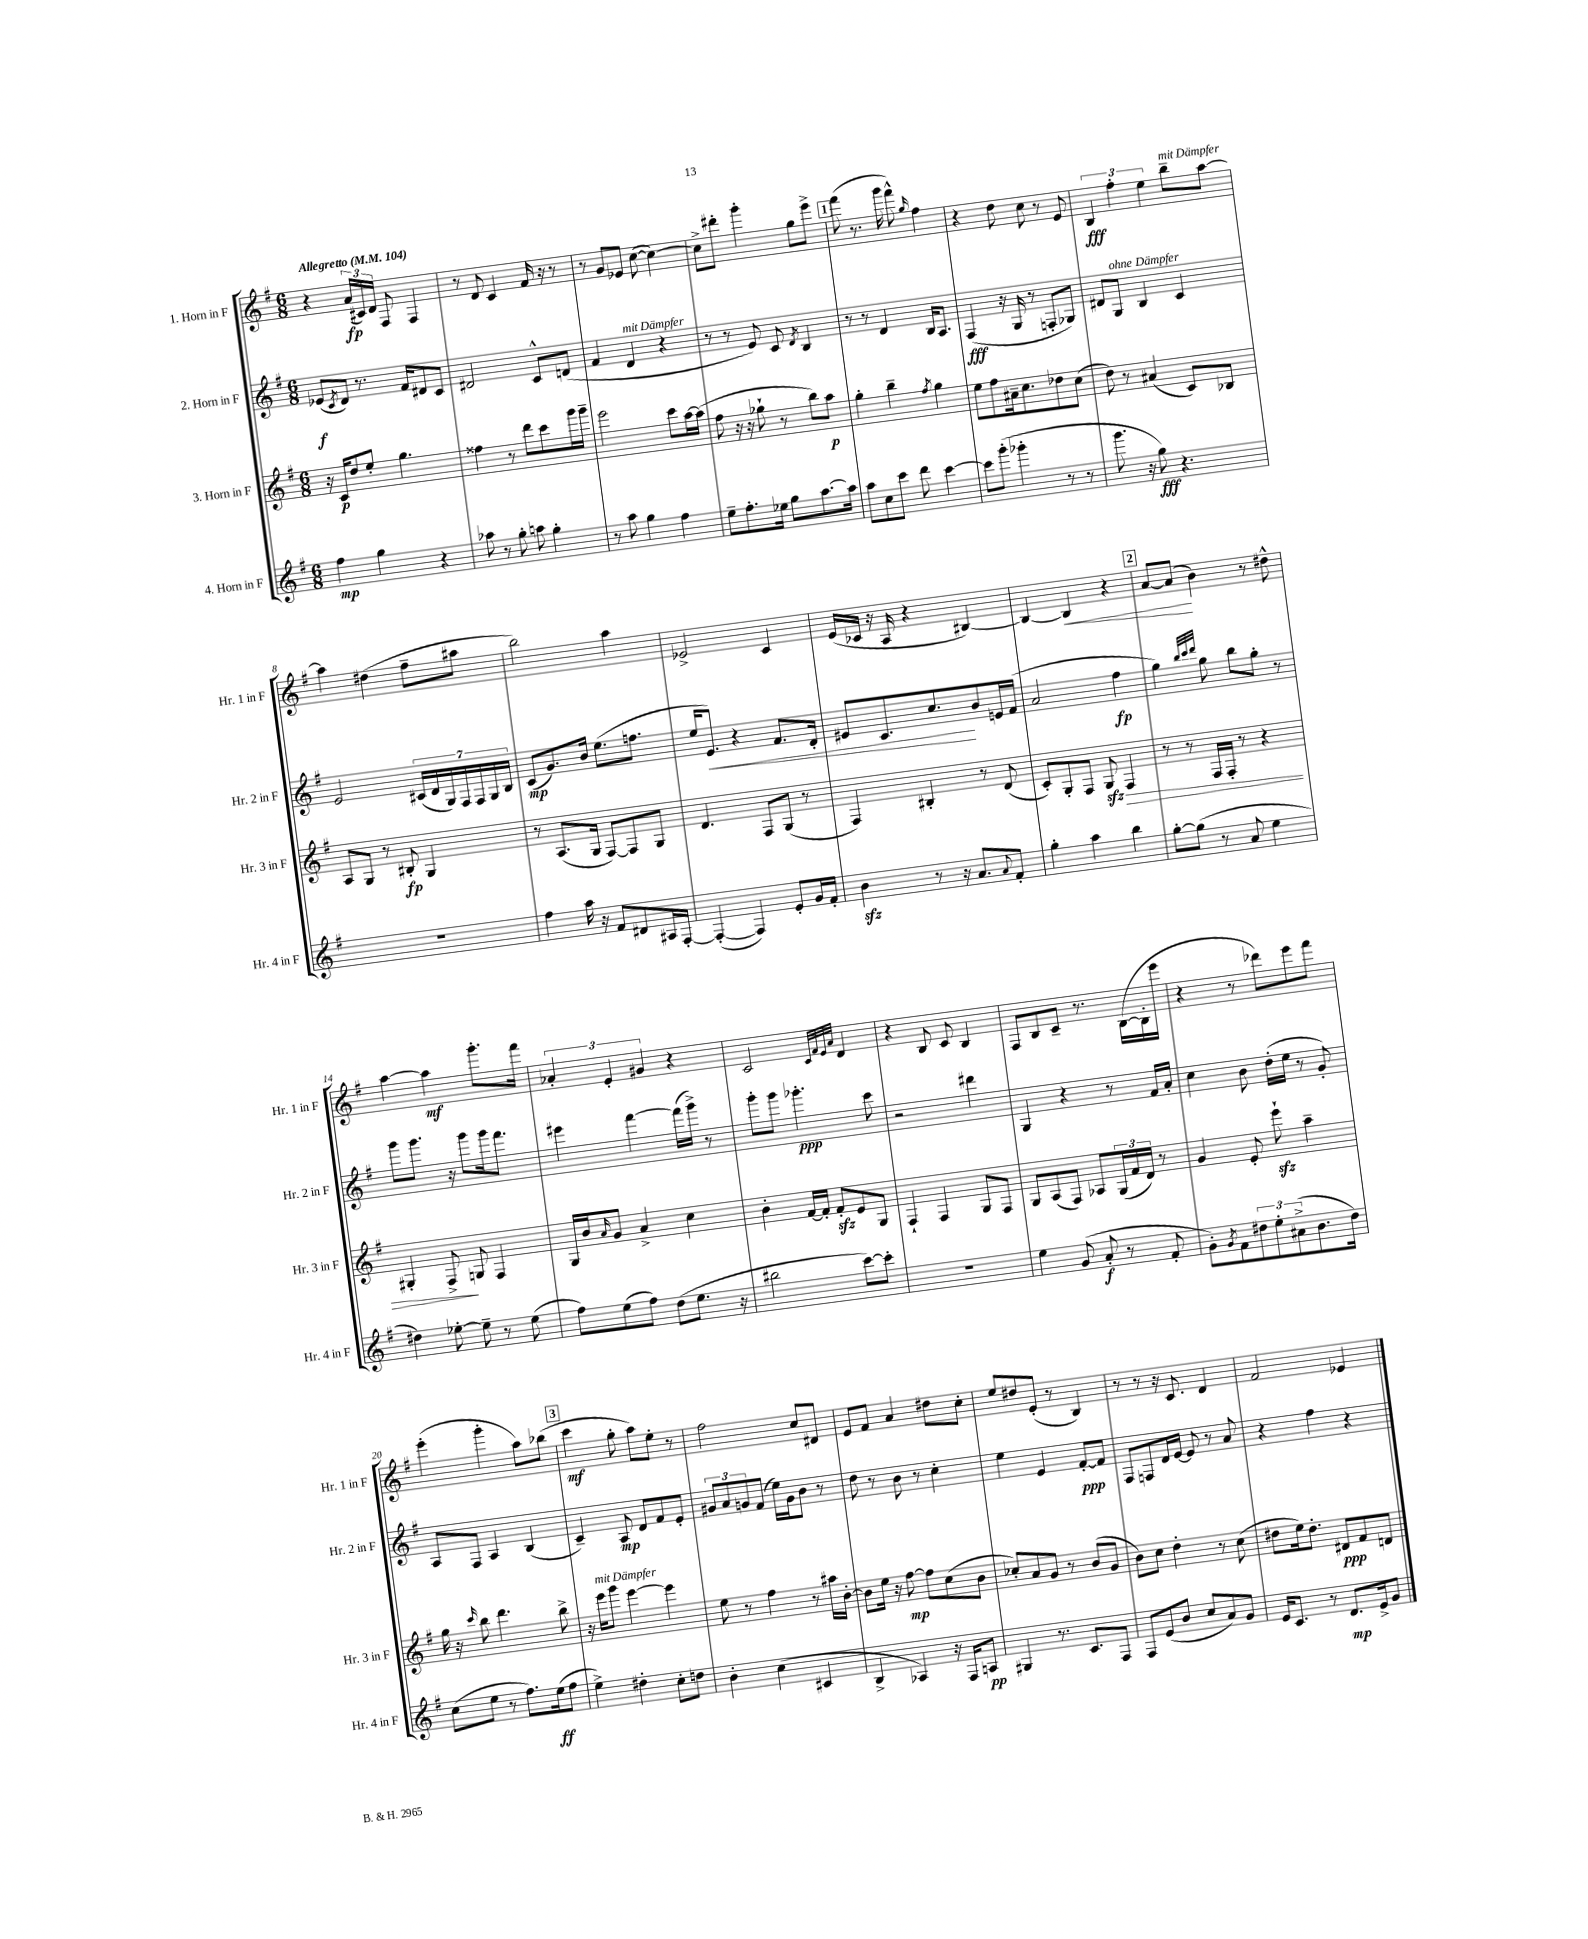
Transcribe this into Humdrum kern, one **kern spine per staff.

**kern	**dynam	**kern	**dynam	**kern	**dynam	**kern	**dynam
*part4	*part4	*part3	*part3	*part2	*part2	*part1	*part1
*staff4	*staff4	*staff3	*staff3	*staff2	*staff2	*staff1	*staff1
*I"4. Horn in F	*	*I"3. Horn in F	*	*I"2. Horn in F	*	*I"1. Horn in F	*
*I'Hr. 4 in F	*	*I'Hr. 3 in F	*	*I'Hr. 2 in F	*	*I'Hr. 1 in F	*
*clefG2	*	*clefG2	*	*clefG2	*	*clefG2	*
*k[f#]	*	*k[f#]	*	*k[f#]	*	*k[f#]	*
*M6/8	*	*M6/8	*	*M6/8	*	*M6/8	*
*MM104	*	*MM104	*	*MM104	*	*MM104	*
=1	=1	=1	=1	=1	=1	=1	=1
!	!	!	!	!	!	!LO:TX:a:B:t=Allegretto	!
4ff#\	mp	16r	.	(8e-X/L	f	4r	.
.	.	16c/KL	p	.	.	.	.
.	.	.	.	8qc/	.	.	.
.	.	8dd/	.	8d/J)	.	.	.
4gg\	.	8ee'/J	.	8.r	.	(24a/LL	fp
.	.	.	.	.	.	24c#X/)	.
.	.	.	.	.	.	24d/JJ	.
.	.	4.gg\	.	.	.	8F#/	.
.	.	.	.	16f#/KL	.	.	.
4r	.	.	.	8d#X/	.	4F#/	.
.	.	.	.	8c/J	.	.	.
=2	=2	=2	=2	=2	=2	=2	=2
8aa-X\	.	4ff##X\	.	2d#X/	.	8r	.
8r	.	.	.	.	.	8d/	.
8gg'\	.	8r	.	.	.	4c/	.
8aan\	.	8ddd\L	.	.	.	.	.
4gg'\	.	8ccc\	.	8c^^/L	.	16f#/	.
.	.	.	.	.	.	16r	.
.	.	16ggg\L	.	(8dn/J	.	8r	.
.	.	16ggg~\JJ	.	.	.	.	.
=3	=3	=3	=3	=3	=3	=3	=3
8r	.	2eee\	.	4f#/	.	8r	.
8aa\	.	.	.	.	.	8g/L	.
!	!	!	!	!LO:TX:a:i:t=mit Dämpfer	!	!	!
4gg\	.	.	.	4d/	.	8e-X/J	.
.	.	.	.	.	.	([8cc\	.
4ff#\	.	8ccc\L	.	4r	.	4cc\_)	.
.	.	[16aa\L	.	.	.	.	.
.	.	(16aa\JJ]	.	.	.	.	.
=4	=4	=4	=4	=4	=4	=4	=4
8ee~\L	.	8ff#\	.	8r	.	8cc^\L]	.
8.ff#'\	.	16r	.	8r	.	8ddd#X'\J	.
.	.	16r	.	.	.	.	.
.	.	8gg-X`\	.	8e/)	.	4ggg'\	.
16ee-X\Jk	.	.	.	.	.	.	.
8gg\L	.	8r	.	8c/	.	.	.
.	.	.	.	8qd/	.	.	.
[8.aa\	.	8bb\L)	.	4B/	.	8gg\L	.
.	.	8aa\J	p	.	.	8eee^\J	.
16aa\Jk]	.	.	.	.	.	.	.
!!LO:REH:place=s1:t=1
=5	=5	=5	=5	=5	=5	=5	=5
8aa\L	.	4gg'\	.	8r	.	(8fff#\	.
8cc\	.	.	.	8r	.	8.r	.
8ccc\J	.	4bb~\	.	4d/	.	.	.
.	.	.	.	.	.	16ggg\	.
8ddd\	.	.	.	.	.	8fff#^^\)	.
.	.	8qff#/	.	.	.	16qqgg/	.
[4ccc\	.	4gg\	.	16B/KL	.	4ff#\	.
.	.	.	.	8.A/J	.	.	.
=6	=6	=6	=6	=6	=6	=6	=6
8ccc\L]	.	8ee\L	.	(4F#/	fff	4r	.
(8ggg'\J	.	8ff#\	.	.	.	.	.
4ggg-X'\	.	16a#X~\k	.	16r	.	8dd\	.
.	.	8.cc\	.	16G/	.	.	.
.	.	.	.	8r	.	8cc\	.
8r	.	8dd-X\	.	8Fn'/L	.	8r	.
8r	.	(8cc\J	.	8G-X/J)	.	8e/	.
=7	=7	=7	=7	=7	=7	=7	=7
8.ggg\	.	8dd\)	.	8d#X/L	.	6B/	fff
!	!	!	!	!LO:TX:a:i:t=ohne Dämpfer	!	!	!
.	.	8r	.	8G/J	.	.	.
.	.	.	.	.	.	6ff#'\	.
16r	.	.	.	.	.	.	.
8gg\)	fff	(4a#X/	.	4B/	.	.	.
.	.	.	.	.	.	6ee\	.
4.r	.	.	.	.	.	.	.
!	!	!	!	!	!	!LO:TX:a:i:t=mit Dämpfer	!
.	.	8c/L)	.	4c/	.	8bb~\L	.
.	.	8B-X/J	.	.	.	[8aa\J	.
!!LO:LB:g=z
=8	=8	=8	=8	=8	=8	=8	=8
2.r	.	8A/L	.	2e/	.	4aa\]	.
.	.	8G/J	.	.	.	.	.
.	.	8r	.	.	.	(4dd#X\	.
.	.	8B#X'/	fp	.	.	.	.
.	.	4G/	.	(28c#X/LL	.	8ff#~\L	.
.	.	.	.	28d/	.	.	.
.	.	.	.	28G/)	.	.	.
.	.	.	.	28F#/	.	.	.
.	.	.	.	.	.	8aa#X\J	.
.	.	.	.	28F#/	.	.	.
.	.	.	.	28G/	.	.	.
.	.	.	.	28B/JJ	.	.	.
=9	=9	=9	=9	=9	=9	=9	=9
4ff#\	.	8r	.	(8c/L	mp	2bb\)	.
.	.	(8.A/L	.	8.g/)	.	.	.
16aa\	.	.	.	.	.	.	.
16r	.	16G/Jk	.	16b/Jk	.	.	.
8f#/L	.	[8F#/L)	.	(8.ee\L	.	.	.
8d#X/	.	8F#/]	.	.	.	4aa\	.
.	.	.	.	8.ffn\J	.	.	.
16A#X/L	.	8G/J	.	.	.	.	.
[16F#'/JJ	.	.	.	.	.	.	.
=10	=10	=10	=10	=10	=10	=10	=10
(4F#'/_	.	4.d/	.	16ee/KL	.	2e-X^/	.
!	!	!	!	!	!LO:HP:b	!	!
.	.	.	.	8.e/J)	<	.	.
4F#/])	.	.	.	4r	.	.	.
.	.	8F#/L	.	.	.	.	.
8e'/L	.	(8G/J	.	8.f#/L	.	4c/	.
16g/L	.	8r	.	.	.	.	.
16f#'/JJ	.	.	.	16d'/Jk	.	.	.
=11	=11	=11	=11	=11	=11	=11	=11
4bzz\	.	4F#/)	.	8e#X/L	.	(16e/LL	.
.	.	.	.	.	.	16c-X/JJ	.
.	.	.	.	8.c/	.	16r	.
.	.	.	.	.	.	16A/	.
8r	.	4B#X'/	.	.	.	4r	.
.	.	.	.	8.cc/	.	.	.
16r	.	.	.	.	.	.	.
8.a/L	.	.	.	.	.	.	.
.	.	8r	.	8b/	[	[4B#X/)	.
8qqa/	.	.	.	.	.	.	.
8f#'/J	.	(8d/	.	16en/L	.	.	.
.	.	.	.	(16f#/JJ	.	.	.
=12	=12	=12	=12	=12	=12	=12	=12
4gg'\	.	8c'/L)	.	2a/	.	4B#/_	.
.	.	8G'/	.	.	.	.	.
!	!	!	!	!	!	!	!LO:HP:b
4aa\	.	8F#/J	.	.	.	4B#/]	<
!	!	!	!LO:HP:b	!	!	!	!
.	.	8Gzz/	>	.	.	.	.
4bb\	.	4F#/	.	4ff#\	fp	4r	.
!!LO:REH:place=s1:t=2
=13	=13	=13	=13	=13	=13	=13	=13
[8gg'\L	.	8r	.	4gg\)	.	[8a/L	.
(8gg\J]	.	8r	.	.	.	(8a/J]	.
.	.	.	.	32qqbb/LLL	.	.	.
.	.	.	.	32qqccc/	.	.	.
.	.	.	.	32qqddd/JJJ	.	.	.
8r	.	16F#/LL	.	8gg\	.	4b\)	[
.	.	16F#'/JJ	.	.	.	.	.
8a/	.	8r	.	8bb\L	.	.	.
4ee\	.	4r	.	8gg'\J	.	8r	.
.	.	.	.	8r	.	8dd#X^^\	.
!!LO:LB:g=z
=14	=14	=14	=14	=14	=14	=14	=14
4dd#X\)	.	4G#X'/	.	8ggg\L	.	[4aa\	.
.	.	.	.	8.ggg\J	.	.	.
[8ee-X'\	.	8F#^/	.	.	.	4aa\]	mf
.	.	.	.	16r	.	.	.
8ee-~\]	.	8Gn/	]	8ggg\L	.	.	.
8r	.	4F#/	.	16ggg\k	.	8.ggg'\L	.
.	.	.	.	8.fff#\J	.	.	.
(8ee-\	.	.	.	.	.	.	.
.	.	.	.	.	.	16fff#\Jk	.
=15	=15	=15	=15	=15	=15	=15	=15
8ff#\L)	.	16G/LL	.	4eee#X\	.	6a-X'/	.
.	.	16b/J	.	.	.	.	.
.	.	16qqa/	.	.	.	.	.
(8ee\	.	8g/J	.	.	.	.	.
.	.	.	.	.	.	6e'/	.
8ff#\J)	.	4a^/	.	[4fff#\	.	.	.
.	.	.	.	.	.	6g#X/	.
(8dd\L	.	.	.	.	.	.	.
8.ee\J	.	4cc\	.	(16fff#\LL]	.	4r	.
.	.	.	.	16ggg^\JJ)	.	.	.
.	.	.	.	8r	.	.	.
16r	.	.	.	.	.	.	.
=16	=16	=16	=16	=16	=16	=16	=16
2bb#X\	.	4b'\	.	8ggg'\L	.	2c/	.
.	.	.	.	8ggg\J	.	.	.
.	.	[16f#/LL	.	4.ggg-X'\	ppp	.	.
.	.	16f#'/JJ]	.	.	.	.	.
.	.	8f#zz'/L	.	.	.	.	.
.	.	.	.	.	.	32qqc/LLL	.
.	.	.	.	.	.	32qqf#/	.
.	.	.	.	.	.	32qqe/	.
.	.	.	.	.	.	32qqa/JJJ	.
[8ccc\L)	.	8e/	.	.	.	4d/	.
8ccc'\J]	.	8G/J	.	8ccc\	.	.	.
=17	=17	=17	=17	=17	=17	=17	=17
2.r	.	4F#`/	.	2r	.	4r	.
.	.	4F#/	.	.	.	8B/	.
.	.	.	.	.	.	8c/	.
.	.	8G/L	.	4ddd#X\	.	4B/	.
.	.	8F#/J	.	.	.	.	.
=18	=18	=18	=18	=18	=18	=18	=18
4ee\	.	8G/L	.	4G/	.	8F#/L	.
.	.	(8A/	.	.	.	8B/	.
(8g/	.	8F#/J)	.	4r	.	8c~/J	.
8a'/	f	8A-X/L	.	.	.	8.r	.
8r	.	(24G/L	.	8r	.	.	.
.	.	24f#/	.	.	.	.	.
.	.	.	.	.	.	([16B\LL	.
.	.	24d/JJ)	.	.	.	.	.
8f#'/	.	8r	.	16f#/LL	.	16B'\]	.
.	.	.	.	16a'/JJ	.	16eee\JJ	.
=19	=19	=19	=19	=19	=19	=19	=19
8g'\L)	.	4g/	.	4cc\	.	4r	.
8qg/	.	.	.	.	.	.	.
8f#\	.	.	.	.	.	.	.
12dd#X\	.	8e'/	.	8b\	.	8r	.
12ee'\	.	.	.	.	.	.	.
.	.	8eeezz`\	.	(16dd'\LL	.	8ddd-X\L)	.
(12a#X^\	.	.	.	.	.	.	.
.	.	.	.	16ee\JJ	.	.	.
8.b\	.	4aa~\	.	8r	.	8eee\	.
.	.	.	.	8g'/)	.	8fff#\J	.
16dd#\Jk)	.	.	.	.	.	.	.
!!LO:LB:g=z
=20	=20	=20	=20	=20	=20	=20	=20
(8cc\L	.	16gg\	.	8A/L	.	(4eee'\	.
.	.	16r	.	.	.	.	.
.	.	16qqccc/	.	.	.	.	.
8ee\J	.	8bb\	.	8F#/J	.	.	.
8r	.	4.ddd\	.	4A/	.	4ggg'\	.
8.ff#\L)	.	.	.	.	.	.	.
.	.	.	.	(4B/	.	8aa\L)	.
(16ee\k	ff	.	.	.	.	.	.
8ff#\J	.	8bb^\	.	.	.	(8bb-X\J	.
!!LO:REH:place=s1:t=3
=21	=21	=21	=21	=21	=21	=21	=21
4ee^\)	.	16r	.	4c~/)	.	4ccc\	mf
!	!	!LO:TX:a:i:t=mit Dämpfer	!	!	!	!	!
.	.	16eee\KL	.	.	.	.	.
.	.	8ggg\J	.	.	.	.	.
4dd#X'\	.	[4eee\	.	8A/	mp	8gg'\	.
.	.	.	.	8d/L	.	8aa\L)	.
8cc'\L	.	4eee\]	.	8f#/	.	8ee'\J	.
8ddn\J	.	.	.	8e'/J	.	8r	.
=22	=22	=22	=22	=22	=22	=22	=22
4b'\	.	8ee\	.	12g#X/L	.	2ff#\	.
.	.	.	.	12a/	.	.	.
.	.	8r	.	.	.	.	.
.	.	.	.	12gn/	.	.	.
(4cc\	.	4ff#\	.	(8f#/J	.	.	.
.	.	.	.	16ee\LL)	.	.	.
.	.	.	.	16g\J	.	.	.
4c#X/	.	8r	.	8b\J	.	8cc/L	.
.	.	16aa#X\LL	.	8r	.	8d#X/J	.
.	.	[16b'\JJ	.	.	.	.	.
=23	=23	=23	=23	=23	=23	=23	=23
4B^/	.	8b\L]	.	8dd\	.	8e/L	.
.	.	16ee\Jk	.	8r	.	8f#/J	.
.	.	16r	.	.	.	.	.
4A-X/)	.	[8ff#\	mp	8b\	.	4a/	.
.	.	8ff#\L]	.	8r	.	.	.
16r	.	(8cc\	.	4cc'\	.	8dd#X\L	.
16F#/KL	.	.	.	.	.	.	.
8An/J	pp	8b\J	.	.	.	8cc'\J	.
=24	=24	=24	=24	=24	=24	=24	=24
4G#X/	.	8cc-X'/L)	.	4ee\	.	8ee/L	.
.	.	8a/	.	.	.	8dd#X/	.
8.r	.	8g/J	.	4e/	.	(8e'/J	.
.	.	8r	.	.	.	8r	.
8.c/L	.	.	.	.	.	.	.
.	.	(8b/L	.	[8f#'/L	ppp	4B/)	.
8F#/J	.	8g/J	.	8f#/J]	.	.	.
=25	=25	=25	=25	=25	=25	=25	=25
8F#/L	.	8b\L)	.	8F#/L	.	8r	.
(8e/	.	8cc\J	.	8Fn/	.	8r	.
8b/J	.	4dd'\	.	16d/L	.	16r	.
.	.	.	.	[16e/JJ	.	8.c/	.
8cc/L	.	.	.	8e/]	.	.	.
8a/)	.	8r	.	8r	.	4d/	.
8g/J	.	(8cc\	.	8a/	.	.	.
=26	=26	=26	=26	=26	=26	=26	=26
16e/KL	.	8dd#X\L	.	4r	.	2f#/	.
8.c/J	.	.	.	.	.	.	.
.	.	16ee\k)	.	.	.	.	.
.	.	8.dd#'\J	.	.	.	.	.
8r	.	.	.	4ff#\	.	.	.
8.d/L	mp	8d#X/L	ppp	.	.	.	.
.	.	8f#/	.	4r	.	4e-X/	.
16e^/k	.	.	.	.	.	.	.
8g/J	.	8dn/J	.	.	.	.	.
==	==	==	==	==	==	==	==
*-	*-	*-	*-	*-	*-	*-	*-
